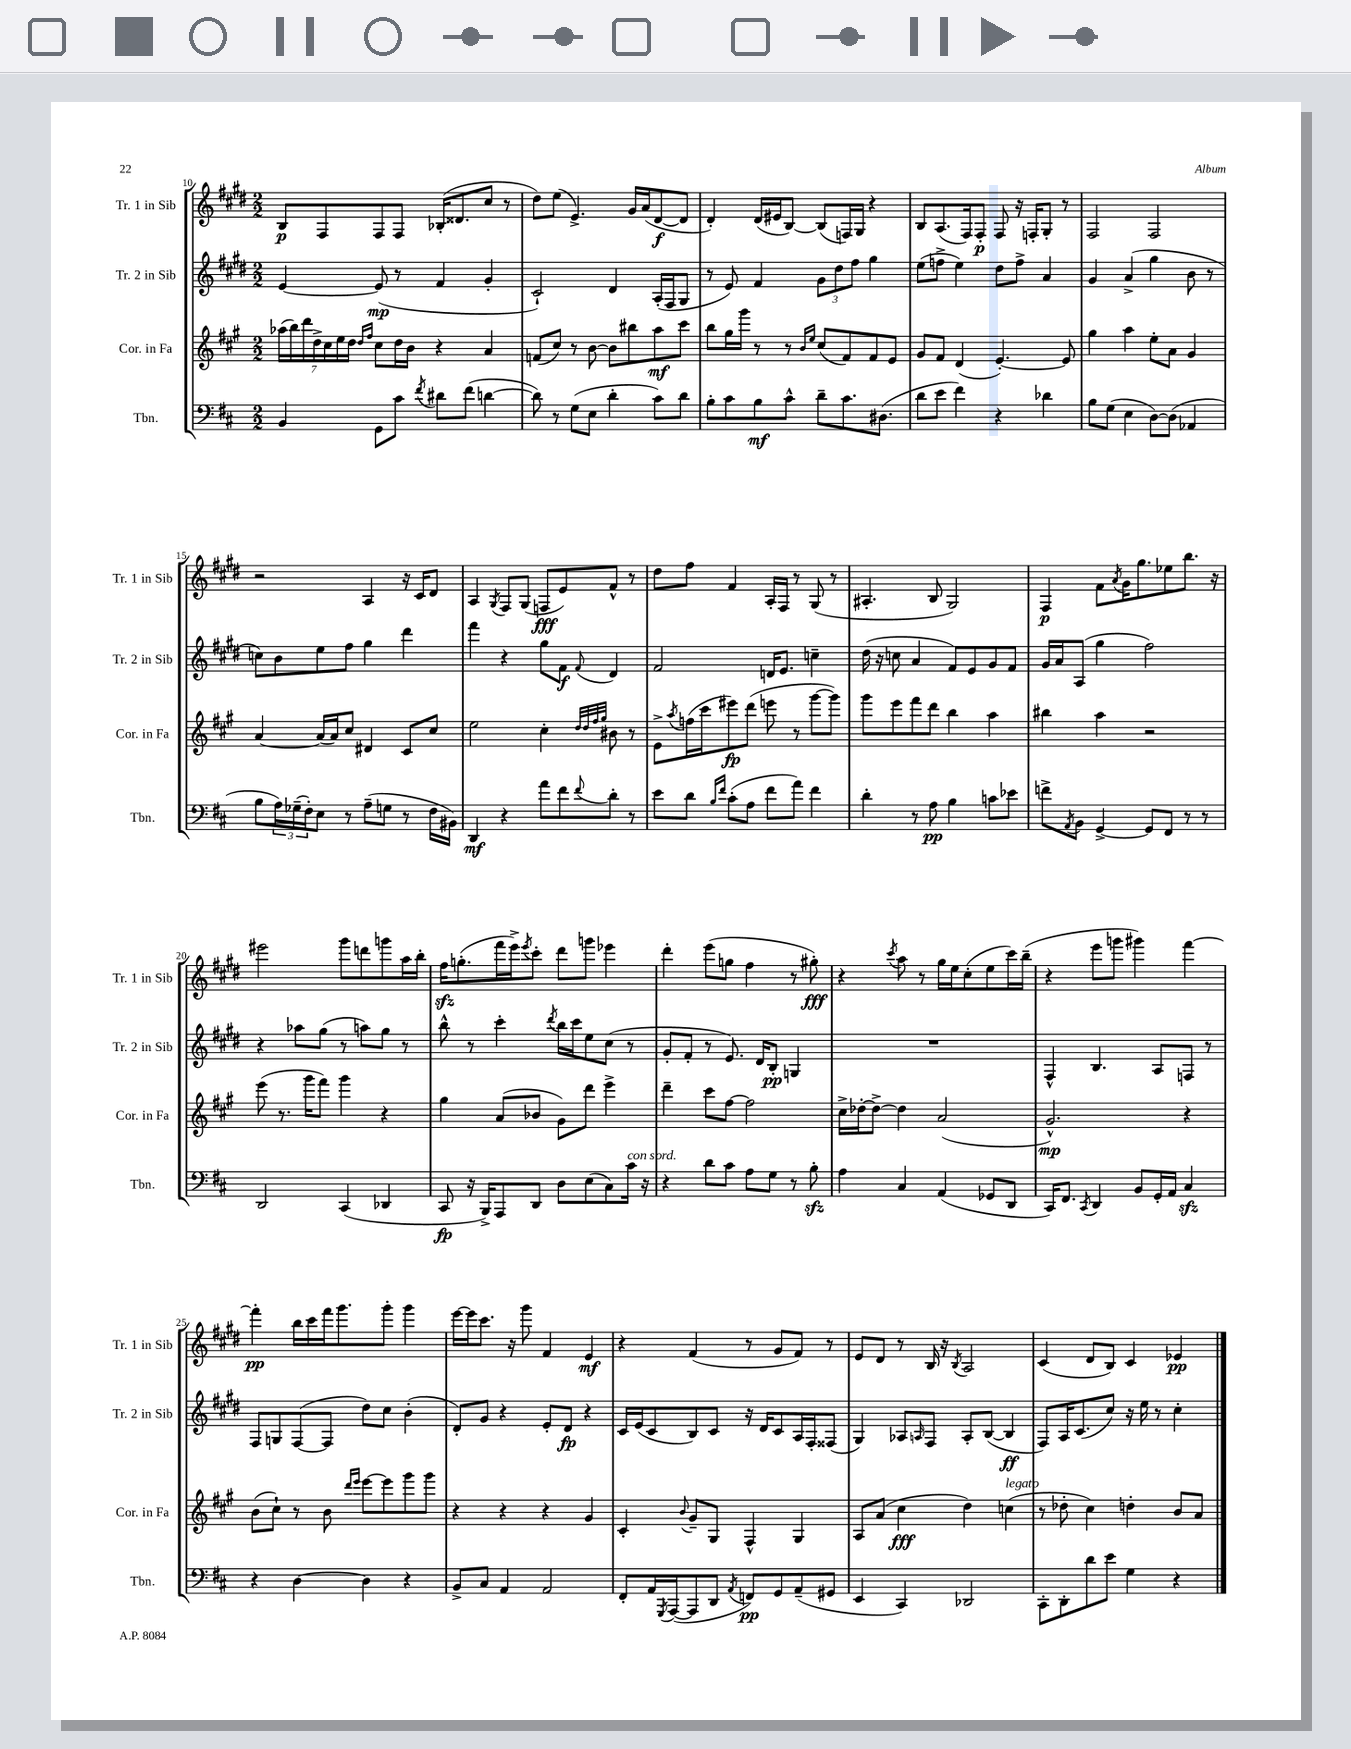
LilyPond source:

<<
\new StaffGroup <<
\new Staff = "s0" \with { instrumentName = "Tr. 1 in Sib" shortInstrumentName = "Tr. 1 in Sib" } {
    \clef treble \key e \major \numericTimeSignature \time 2/2
    b8\p fis8 fis8 fis8 bes16-.( disis'8. cis''8 r8 |
    dis''8) e''8( e'4.->) gis'16 a'16( dis'8~\f dis'8 |
    dis'4-.) dis'16( eis'16 b8~) b8( f16) gis16 r4 |
    b8 a8.( fis16) fis8-.\p fis8 r16 f16-. gis8-. r8 |
    fis2 fis2 |
    r2 a4 r16 cis'16 dis'8 |
    a4 \acciaccatura { gis8 } fis8 gis8( f8\fff e'8) fis'8-^ r8 |
    dis''8 fis''8 fis'4 a16-. fis16 r8 gis8( r8 |
    ais4.-. b8 gis2) |
    fis4\p fis'8 \acciaccatura { a'8 } gis'16 gis''8. ees''8 b''8. r16 |
    eis'''2 gis'''8 d'''8 g'''8 a''16 b''16-. |
    fis''16\sfz g''8.-.( fis'''16 e'''16->) \acciaccatura { e'''8 } cis'''8-. dis'''8 g'''8 ees'''4 |
    dis'''4-. e'''8( g''8 fis''4 r8 gis''8-.\fff) |
    r4 \acciaccatura { cis'''8 } a''8 r8 gis''16 e''16 cis''8-.( e''8 cis'''16) b''16--( |
    r4 e'''8 g'''8 gis'''4) fis'''4~ |
    fis'''4-.\pp b''16 cis'''16 fis'''16 gis'''8. gis'''8-. gis'''4 |
    e'''16~ e'''16 cis'''8. r16 gis'''8 fis'4 e'4\mf |
    r4 fis'4( r8 gis'8 fis'8) r8 |
    e'8 dis'8 r8 b16 r16 \acciaccatura { b8 } a2 |
    cis'4( dis'8 b8) cis'4 ees'4\pp \bar "|." |
}
\new Staff = "s1" \with { instrumentName = "Tr. 2 in Sib" shortInstrumentName = "Tr. 2 in Sib" } {
    \clef treble \key e \major \numericTimeSignature \time 2/2
    e'4~ e'8\mp( r8 fis'4 gis'4-. |
    cis'2-!) dis'4 a16-.( fis16 gis8 |
    r8 e'8) fis'4 \tuplet 3/2 { gis'8 dis''8 fis''8 } gis''4 |
    e''8( f''8-> e''4) dis''8 f''8-> a'4 |
    gis'4 a'4->( gis''4 b'8 r8 |
    c''8) b'8 e''8 fis''8 gis''4 dis'''4 |
    fis'''4 r4 gis''8 fis'8\f \appoggiatura { fis'8 } dis'4 |
    fis'2 d'16 e'8. c''4-- |
    dis''16( r16 c''8 a'4 fis'8) e'8 gis'8 fis'8 |
    gis'16 a'16 a8( gis''4 fis''2) |
    r4 aes''8 gis''8( r8 a''8) gis''8 r8 |
    b''8-^ r8 cis'''4-. \acciaccatura { dis'''8 } b''16 cis'''16 e''8 cis''8( r8 |
    gis'8-. fis'8-. r8 e'8.) dis'16 b8-.\pp g4 |
    R1 |
    fis4-^ b4. a8 f8 r8 |
    fis8 g8 fis8~( fis8 dis''8) cis''8 b'4-.( |
    dis'8-.) gis'8 r4 e'8-. dis'8\fp r4 |
    cis'16 e'16( cis'8 b8) cis'8 r16 dis'16 cis'8 a16 fis16-. fisis8( |
    gis4) aes8 \grace { a16 } fis8 a8-. b8~( b4\ff |
    fis8) a16 cis'8.( cis''8) r16 e''16 r8 cis''4-. \bar "|." |
}
\new Staff = "s2" \with { instrumentName = "Cor. in Fa" shortInstrumentName = "Cor. in Fa" } {
    \clef treble \key a \major \numericTimeSignature \time 2/2
    \tuplet 7/4 { aes''16( b''16) d'''16 d''16-> cis''16 e''16 d''16 } \grace { d''16 fis''16 } cis''8 d''16 b'16 r4 a'4 |
    f'8( cis''8) r8 b'8~ b'8 bis''8 a''8\mf cis'''8 |
    b''8 gis''16 gis'''16 r8 r8 \grace { b'16 e''16 } cis''8( fis'8) fis'8 e'8 |
    gis'8 fis'8 d'4( e'4.~-.) e'8 |
    gis''4 a''4 e''8-. a'8 gis'4 |
    a'4~ a'16( a'16) cis''8 dis'4 cis'8 cis''8 |
    e''2 cis''4-. \grace { d''32 d''32 fis''32 gis''32 } bis'8 r8 |
    e'8-> \acciaccatura { a''8 } f''16( cis'''16 eis'''8\fp) d'''8( e'''8 r8 gis'''8~ gis'''8) |
    gis'''8 e'''8 fis'''8 d'''8 b''4 a''4 |
    bis''4 a''4 r2 |
    e'''8( r8. gis'''16 fis'''8) gis'''4 r4 |
    gis''4 a'8( bes'8 gis'8) d'''8 e'''4-> |
    d'''4-- cis'''8 fis''8~ fis''2 |
    cis''16-> des''16~-. des''8~-> des''4 a'2( |
    gis'2.-^\mp) r4 |
    b'8( cis''8-!) r8 b'8 \grace { d'''16 e'''16 } e'''8~ e'''8 gis'''8 gis'''8 |
    r4 r4 r4 gis'4 |
    cis'4-. \appoggiatura { b'8 } gis'8-- gis8 fis4-^ gis4 |
    a8 a'8( cis''4\fff d''4) c''4^\markup { \italic "legato" }( |
    r8 des''8-. cis''4) d''4-. b'8 a'8 \bar "|." |
}
\new Staff = "s3" \with { instrumentName = "Tbn." shortInstrumentName = "Tbn." } {
    \clef bass \key d \major \numericTimeSignature \time 2/2
    b,4 g,8 cis'8 \acciaccatura { fis'8 } dis'8 fis'8( d'4~ |
    d'8) r8 g8( e8 d'4-. cis'8) d'8 |
    b8-. cis'8 b8\mf cis'8-^ d'8-- cis'8. dis8.( |
    d'8 e'8 fis'4) r4 des'4 |
    b8 g8( e4 d8~) d8( aes,4 |
    b8 \tuplet 3/2 { a16) ges16--( fis16-.) } e8 r8 a8--( g8 r8 fis16 bis,16) |
    d,4\mf r4 a'8 fis'8 \appoggiatura { fis'8 } d'8-. r8 |
    e'8 d'8 \grace { b16 fis'16 } cis'8-.( a8 fis'8 a'8) fis'4 |
    d'4-. r8 a8\pp b4 c'8 ees'8 |
    f'8-> \acciaccatura { a,8 } b,8 g,4~-> g,8 fis,8 r8 r8 |
    d,2 cis,4( des,4 |
    cis,8\fp r16 b,,16->) a,,8 d,8 d8 e8( cis8) cis'16^\markup { \italic "con sord." } r16 |
    r4 d'8 cis'8 a8 g8 r8 b8-.\sfz |
    a4 cis4 a,4( ges,8 d,8 |
    cis,16) fis,8. \acciaccatura { cis,8 } d,4 b,8 g,16-. a,16 cis4\sfz |
    r4 d4~ d4 r4 |
    b,8-> cis8 a,4 a,2 |
    fis,8-. a,16 \acciaccatura { g,,8 } a,,16~( a,,8 d,8 \acciaccatura { a,8 } f,8\pp) g,8 a,8--( gis,8 |
    e,4 cis,4) des,2 |
    cis,8-. d,8-. d'8 e'8 g4 r4 \bar "|." |
}
>>
>>
\layout { \context { \Score currentBarNumber = #10 } }
